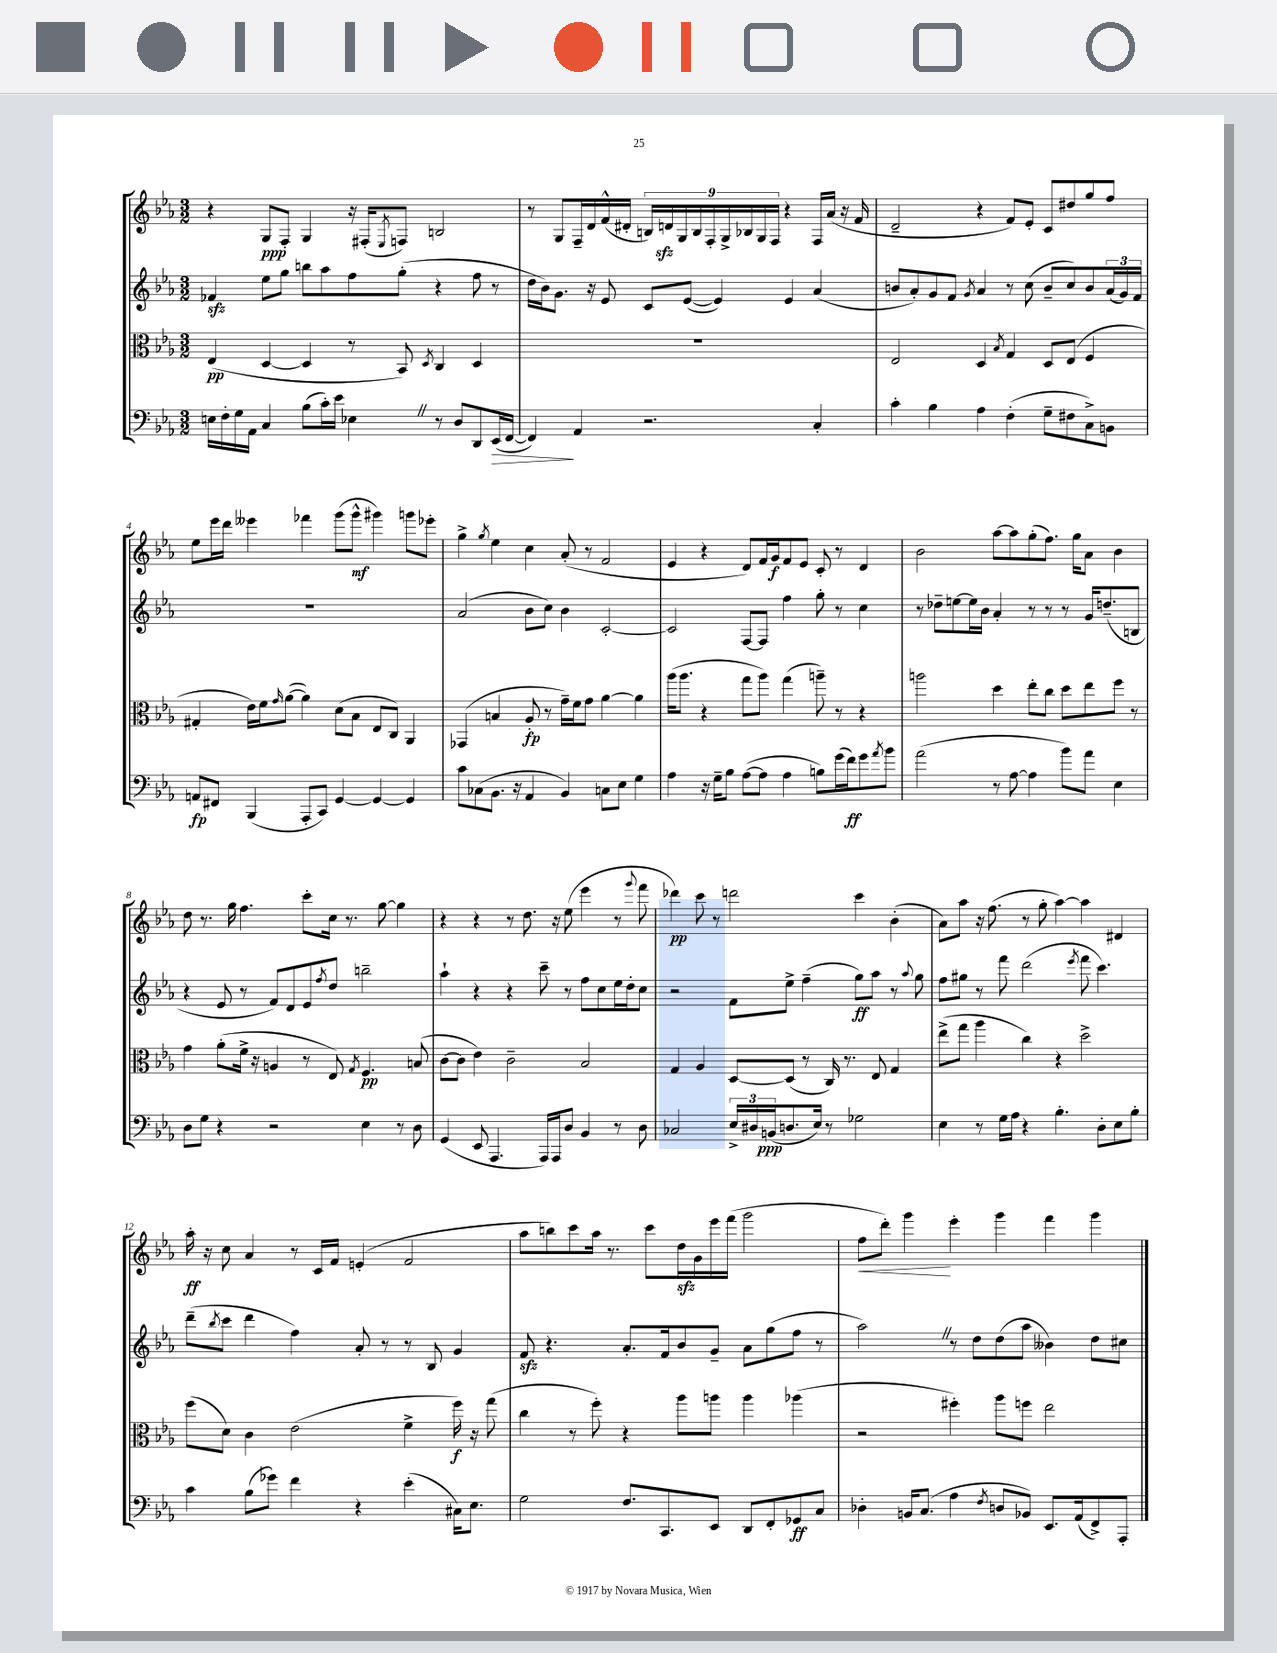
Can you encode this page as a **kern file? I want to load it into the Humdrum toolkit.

**kern	**kern	**kern	**kern
*staff4	*staff3	*staff2	*staff1
*clefF4	*clefC3	*clefG2	*clefG2
*k[b-e-a-]	*k[b-e-a-]	*k[b-e-a-]	*k[b-e-a-]
*M3/2	*M3/2	*M3/2	*M3/2
16E	(4E-	4f-	4r
16F'	.	.	.
16G	.	.	.
16AA-	.	.	.
4C	[4D	8ee-	8G
.	.	8gg	8F'
(8B-	4D]	8bb	4G
16c')	.	8aa-	.
16e-	.	.	.
4E-	8r	8ff	16r
.	.	.	(16F#'
.	.	.	8qE-
.	8BB-)	(8gg'	8F)
.	8qD	.	.
8r	4C	4r	2B
8D	.	.	.
8DD	4D	8ff	.
(16EE-	.	8r	.
[16FF	.	.	.
=	=	=	=
4FF])	1.r	16dd	8r
.	.	16b-)	.
.	.	8.g	8G
4AA-	.	.	16F~
.	.	16r	16d
.	.	8e-	(16f^^
.	.	.	16d#'
2.r	.	8c	18B)
.	.	.	18d
.	.	.	18G
.	.	([8e-	.
.	.	.	18B
.	.	.	18F'
.	.	4e-])	.
.	.	.	18G^
.	.	.	18B-
.	.	.	18G
.	.	.	18F
.	.	4e-	4r
4C'	.	(4a-	16F
.	.	.	(16a-
.	.	.	16r
.	.	.	16f
=	=	=	=
4c'	2E-	8b	2d~
.	.	8a-')	.
4B-	.	8g	.
.	.	8f	.
.	.	8qg	.
4A-	4D	4a-	4r
.	8qB-	.	.
(4F'	4G	8r	8f)
.	.	(8cc	8e-'
8G~	8D	8b~	8c
8F#	(8E-	8cc)	8dd#
8C^)	4F	8b	8gg
8BB	.	(24a-	8ff
.	.	24g)	.
.	.	24f	.
=	=	=	=
8AA	4G#'	1.r	8ee-
8FF#	.	.	16eee-
.	.	.	16ddd
(4BBB-	16e-)	.	4eee--
.	16f	.	.
.	16qqg	.	.
.	([8a-	.	.
8AAA-'	4a-])	.	4fff-
8CC)	.	.	.
[4GG	(8d	.	(8ggg
.	8B-	.	8ggg^^
4GG_	8E-	.	4ggg#)
.	8C)	.	.
4GG]	4AA-	.	8ggg
.	.	.	8eee-'
=	=	=	=
8c	(4GG-	(2a-	4gg^
(8C-	.	.	.
.	.	.	8qgg
8.BB-	4B	.	4ee-
16r	.	.	.
4AA-	8A-'	8b-	4cc
.	8r	8cc)	.
4BB-)	16g~)	4b-	(8a-'
.	16f	.	.
.	8g	.	8r
8C	[4a-	[2c'	2f
8E-	.	.	.
4G	4a-]	.	.
=	=	=	=
4A-	(16aa-	2c]	4e-
.	8.aa-	.	.
16r	4r	.	4r
16G~	.	.	.
8B-	.	.	.
([8A-	8gg	[8F	8d)
8A-]	8aa-)	8F]	16f
.	.	.	16g
4A-	(4gg	4ff	8f
.	.	.	8e-
8B)	8aa~)	8gg'	8c'
(16g	8r	8r	8r
16f)	.	.	.
8g	4r	4cc	4d
8qa-	.	.	.
8b-	.	.	.
=	=	=	=
(2a-	2aa	8r	2b-
.	.	8dd-~	.
.	.	[8ee	.
.	.	16ee]	.
.	.	16b-	.
8r	4dd	4a-'	[8aa-
[8A-	.	.	8aa-]
4A-]	8ee-'	8r	(8gg'
.	8cc	8r	8.ff)
8b-)	8dd	8r	.
.	.	.	16gg
8a-	8ee-	16g	8a-
.	.	(8.dd~	.
4E-	8ff	.	4b-
.	8r	8B	.
=	=	=	=
8D	4g	4r	8dd
8G	.	.	8.r
4r	(8a-'	8e-	.
.	.	.	16gg
.	16f^	8r	4.ff
.	16r	.	.
2r	4A	8f)	.
.	.	8d	.
.	8r	8e-	8ccc'
.	.	8qff	.
.	8E-)	8dd	16cc
.	.	.	8.r
.	8qG	.	.
4E-	4.F	2bb~	.
.	.	.	[8gg
8r	.	.	4gg]
8D	(8B	.	.
=	=	=	=
(4GG	[8c	4aa-`	4r
.	8c]	.	.
8EE-	4e-)	4r	4r
4.AAA-	.	.	.
.	2c~	4r	8r
.	.	.	8.dd
16AAA-)	.	8ccc~	.
16AAA-	.	.	16r
8D	.	8r	(8ee-
4BB-	2B-	8ff	4eee-
.	.	8cc	.
8r	.	16ee-	8r
.	.	16dd'	.
.	.	.	8qqggg
8D	.	8cc	8fff
=	=	=	=
2C-	4G	2r	4ddd-)
.	4A-	.	8ccc
.	.	.	8r
24E-^	[8D	8f	2ddd
24D#	.	.	.
(24BB	.	.	.
8.D	(8D]	8ee-^	.
.	8r	(4ff~	.
16E-)	.	.	.
8r	16C)	.	.
.	8.r	.	.
2G-	.	8gg)	4ccc
.	8E-	8aa-	.
.	4G	8r	(4b-'
.	.	8qqaa-	.
.	.	8gg	.
=	=	=	=
4E-	(8ee-^	8ff	8a-)
.	8gg	8gg#	8aa-
8r	4aa-	8r	16r
.	.	.	(8.ff
16G	.	8fff	.
16A-	.	.	.
4r	4cc)	(2ddd	8r
.	.	.	8gg'
4.B-'	4r	.	[4aa-)
.	.	8qeee-	.
.	2dd^	8fff	4aa-]
8D'	.	4.ccc)	.
8E-	.	.	4d#
8B-'	.	.	.
=	=	=	=
4c	(8ff	(8ddd~	16aa-'
.	.	.	16r
.	.	8qbb-	.
.	8d)	8ccc	8cc
(8B-	4c	4ddd	4a-
8g-)	.	.	.
4f	(2e-	4ff)	8r
.	.	.	16c
.	.	.	16f
4r	.	8a-'	(4e'
.	.	8r	.
(4e-'	4f^	8r	2f
.	.	8B-	.
16C#)	16ff)	4g	.
8.E-	16r	.	.
.	(8gg	.	.
=	=	=	=
2G	4cc	8f	8aa-
.	.	4.r	8bb)
.	8r	.	8ccc
.	8ff')	.	16aa-
.	.	.	8.r
8.F	4r	8.a-'	.
.	.	.	8ccc
8.CC	.	16f	.
.	8aa-	8b-	16dd
.	.	.	16g
8EE-	8aa	8g~	16eee-
.	.	.	(16fff
8DD	4aa	8a-	2ggg
8FF'	.	(8gg	.
8GG-	(4aa-	8ff	.
8C	.	8r	.
=	=	=	=
4D-'	2r	2aa-)	8ff
.	.	.	8ddd')
16BB	.	.	4ggg
(8.C	.	.	.
4A-	4ff#')	8r	4eee-'
.	.	8dd	.
8qF	.	.	.
8D	8aa-	(8dd	4ggg
8BB-)	8ff	8aa-	.
8.EE-	2ee-	4b--)	4fff
(16AA-	.	.	.
8FF^)	.	8dd	4ggg
8AAA-'	.	8cc#	.
==	==	==	==
*-	*-	*-	*-
